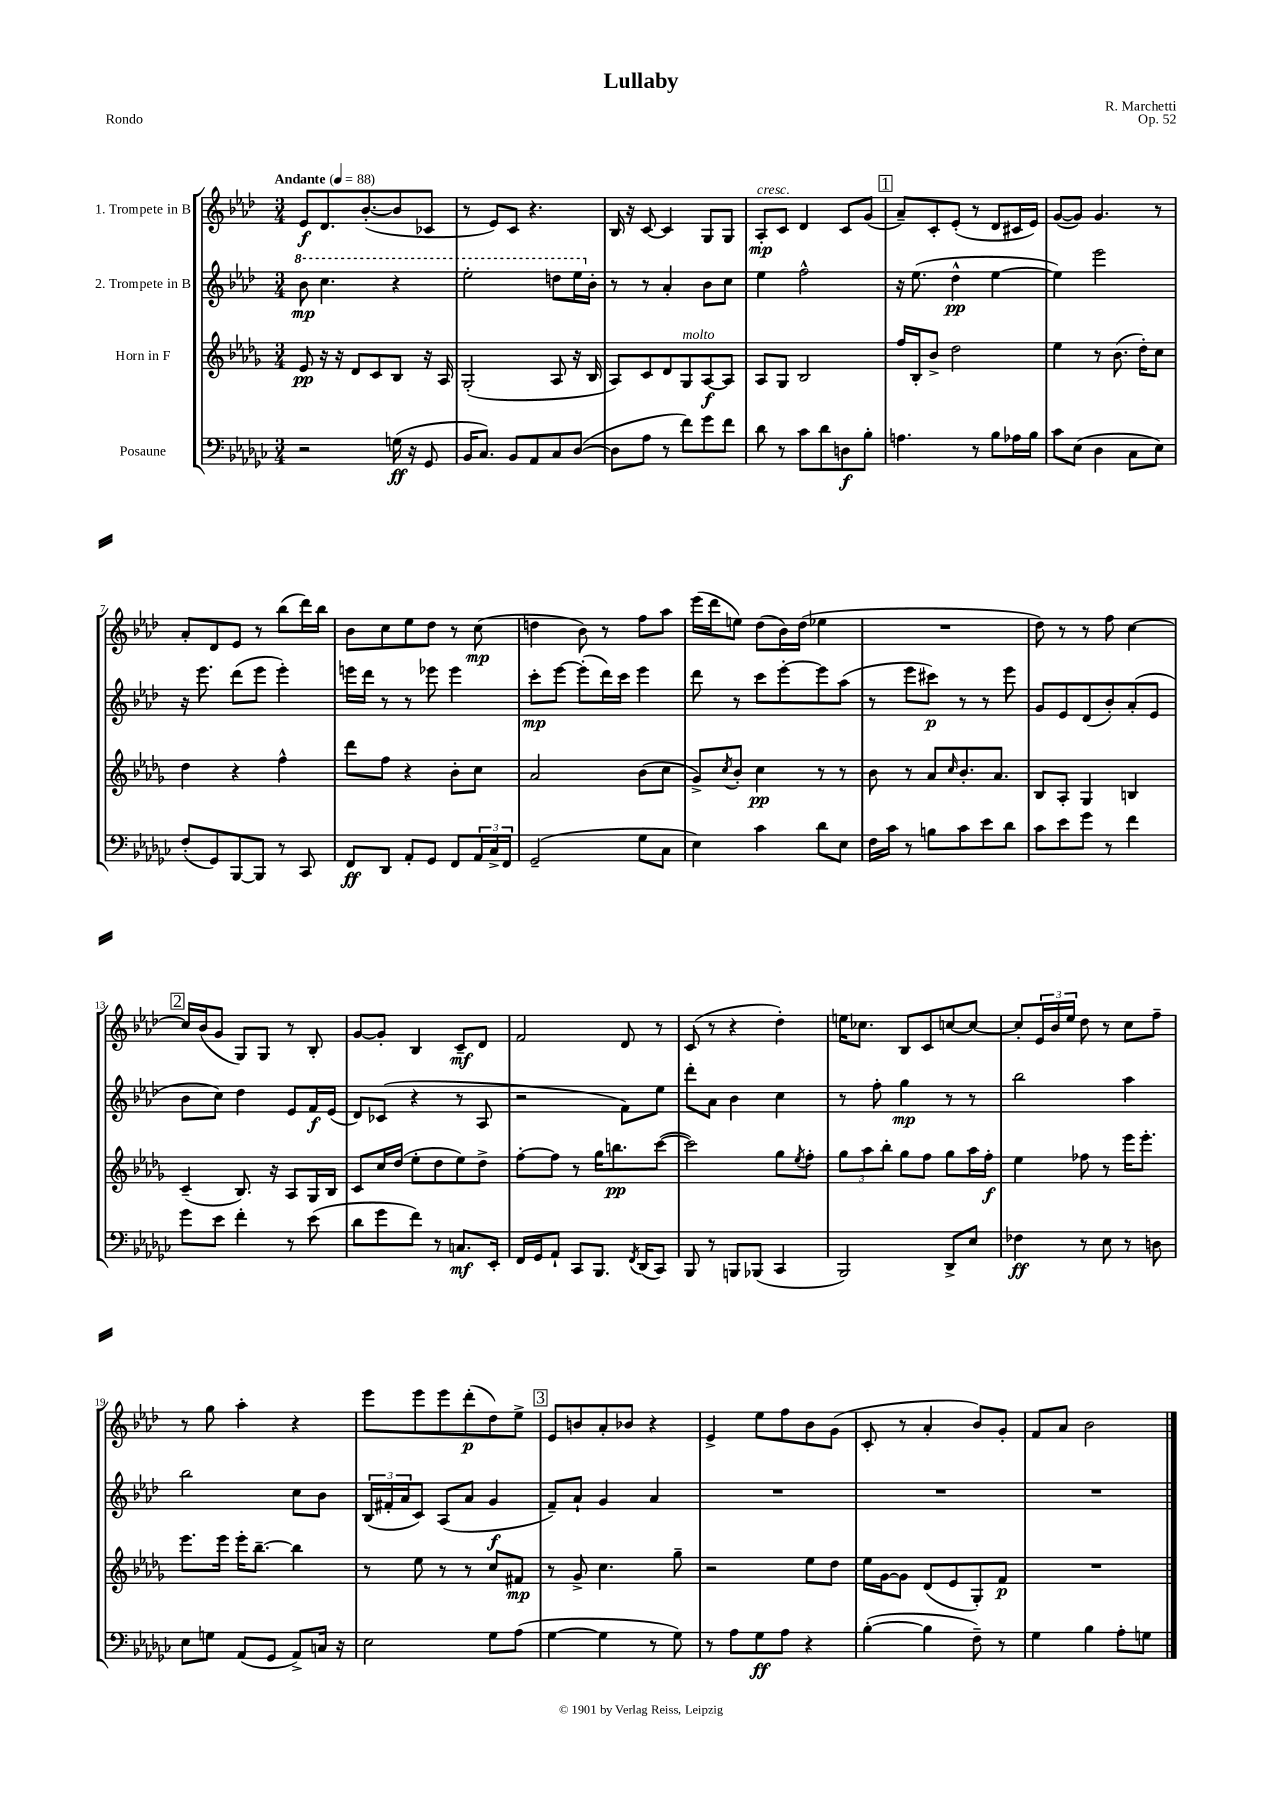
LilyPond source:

\header { title = "Lullaby" composer = "R. Marchetti" opus = "Op. 52" piece = "Rondo" }
<<
\new StaffGroup <<
\new Staff = "s0" \with { instrumentName = "1. Trompete in B" } {
    \clef treble \key aes \major \numericTimeSignature \time 3/4 \tempo "Andante" 4 = 88
    ees'8\f des'8. bes'8.~-.( bes'8 ces'8 |
    r8 ees'8) c'8 r4. |
    bes16 r16 c'8~ c'4 g8 g8 |
    aes8-.\mp^\markup { \italic "cresc." } c'8 des'4 c'8 g'8( |
    \mark \markup { \box "1" } aes'8--) c'8-. ees'8-.( r8 des'8 cis'16 ees'16) |
    g'8~( g'8) g'4. r8 |
    aes'8-. des'8 ees'8 r8 bes''8( des'''16) bes''16 |
    bes'8 c''8 ees''8 des''8 r8 c''8\mp( |
    d''4 bes'8) r8 f''8 aes''8 |
    ees'''16( des'''16 e''8) des''8( bes'16) des''16( ees''4 |
    R2. |
    des''8) r8 r8 f''8 c''4~ |
    \mark \markup { \box "2" } c''16 bes'16( g'8 g8) g8 r8 bes8-. |
    g'8~ g'8-. bes4 c'8--\mf des'8 |
    f'2 des'8 r8 |
    c'8( r8 r4 des''4-.) |
    e''16 ces''8. bes8 c'8 c''8~ c''8~ |
    c''8-. \tuplet 3/2 { ees'16 bes'16 ees''16 } des''8 r8 c''8 f''8-- |
    r8 g''8 aes''4-. r4 |
    ees'''8 ees'''8 ees'''8 des'''8-.\p( des''8) ees''8-> |
    \mark \markup { \box "3" } ees'8 b'8 aes'8-. bes'8 r4 |
    ees'4-> ees''8 f''8 bes'8 g'8( |
    c'8-. r8 aes'4-. bes'8) g'8-. |
    f'8 aes'8 bes'2 \bar "|." |
}
\new Staff = "s1" \with { instrumentName = "2. Trompete in B" } {
    \clef treble \key aes \major \numericTimeSignature \time 3/4
    \ottava #1 bes''8\mp c'''4. r4 |
    ees'''2-. d'''8 ees'''16 \ottava #0 bes'16-. |
    r8 r8 aes'4-. bes'8 c''8 |
    ees''4 f''2-^ |
    \mark \markup { \box "1" } r16 ees''8.( des''4-^\pp ees''4~ |
    ees''4) ees'''2 |
    r16 ees'''8. des'''8( ees'''8 ees'''4-.) |
    e'''16 des'''16 r8 r8 ees'''8 ees'''4 |
    c'''8-.\mp ees'''8~ ees'''8-.( des'''16) c'''16 ees'''4 |
    des'''8 r8 c'''8 ees'''8~-. ees'''8 aes''8( |
    r8 ees'''8 cis'''8\p) r8 r8 ees'''8 |
    g'8 ees'8 des'8( bes'8-.) aes'8-.( ees'8 |
    \mark \markup { \box "2" } bes'8 c''8) des''4 ees'8 f'16\f ees'16( |
    des'8) ces'8( r4 r8 aes8 |
    r2 f'8) ees''8 |
    des'''8-. aes'8 bes'4 c''4 |
    r8 f''8-. g''4\mp r8 r8 |
    bes''2 aes''4 |
    bes''2 c''8 bes'8 |
    \tuplet 3/2 { bes16( fis'16-. aes'16 } c'8) aes8( aes'8 g'4\f |
    \mark \markup { \box "3" } f'8--) aes'8-! g'4 aes'4 |
    R2. |
    R2. |
    R2. \bar "|." |
}
\new Staff = "s2" \with { instrumentName = "Horn in F" } {
    \clef treble \key des \major \numericTimeSignature \time 3/4
    ees'8\pp r16 r16 des'8 c'8 bes8 r16 aes16 |
    ges2-.( aes8 r16 bes16 |
    aes8) c'8 des'8 ges8^\markup { \italic "molto" } aes8~\f aes8 |
    aes8 ges8 bes2 |
    \mark \markup { \box "1" } f''16 bes16-. bes'8-> des''2 |
    ees''4 r8 bes'8.( des''16-.) c''8 |
    des''4 r4 f''4-^ |
    des'''8 f''8 r4 bes'8-. c''8 |
    aes'2 bes'8( c''8 |
    ges'8->) \acciaccatura { c''8 } bes'8-. c''4\pp r8 r8 |
    bes'8 r8 aes'8 \grace { c''16 } bes'8.-. aes'8. |
    bes8 aes8-. ges4 b4 |
    \mark \markup { \box "2" } c'4--( bes8.) r16 aes8 ges16 bes16 |
    c'8 c''16 des''16( ees''8-. des''8 ees''8) des''8-> |
    f''8~-. f''8 r8 ges''16 b''8.\pp c'''8~( |
    c'''2) ges''8 \acciaccatura { ees''8 } f''8-. |
    \tuplet 3/2 { ges''8 aes''8 bes''8-. } ges''8 f''8 ges''8 aes''16 f''16-.\f |
    ees''4 fes''8 r8 ees'''16 ees'''8.-. |
    ees'''8. ees'''16 ees'''16-. bes''8.~-- bes''4 |
    r8 ees''8 r8 r8 c''8 fis'8\mp |
    \mark \markup { \box "3" } r8 ges'8-> c''4. ges''8-- |
    r2 ees''8 des''8 |
    ees''16 ges'16~ ges'8 des'8( ees'8 ges8-.) f'8\p |
    R2. \bar "|." |
}
\new Staff = "s3" \with { instrumentName = "Posaune" } {
    \clef bass \key ges \major \numericTimeSignature \time 3/4
    r2 g16\ff( r16 ges,8 |
    bes,16 ces8.) bes,8 aes,8 ces8 des8~( |
    des8 aes8 r8 f'8) ges'8 f'8 |
    des'8 r8 ces'8 des'8 d8\f bes8-. |
    \mark \markup { \box "1" } a4. r8 bes8 aes16 bes16 |
    ces'8 ees8( des4 ces8 ees8) |
    f8-.( ges,8) bes,,8~ bes,,8 r8 ces,8 |
    f,8\ff des,8 aes,8-. ges,8 f,8 \tuplet 3/2 { aes,16 ces16-> f,16 } |
    ges,2--( ges8 ces8 |
    ees4) ces'4 des'8 ees8 |
    f16 ces'16 r8 b8 ces'8 ees'8 des'8 |
    ces'8 ees'8 ges'8 r8 f'4 |
    \mark \markup { \box "2" } ges'8 ees'8 f'4-. r8 ees'8( |
    des'8 ges'8 f'8) r8 c8.\mf ees,16-. |
    f,16 ges,16 aes,8-! ces,8 bes,,8. \acciaccatura { f,8 } des,16( ces,8) |
    bes,,8 r8 b,,8 bes,,8( ces,4 |
    bes,,2) des,8-> ees8 |
    fes4\ff r8 ees8 r8 d8 |
    ees8 g8 aes,8( ges,8 aes,8->) c16 r16 |
    ees2 ges8 aes8( |
    \mark \markup { \box "3" } ges4~ ges4 r8 ges8) |
    r8 aes8 ges8\ff aes8 r4 |
    bes4~-.( bes4 f8--) r8 |
    ges4 bes4 aes8-. g8 \bar "|." |
}
>>
>>
